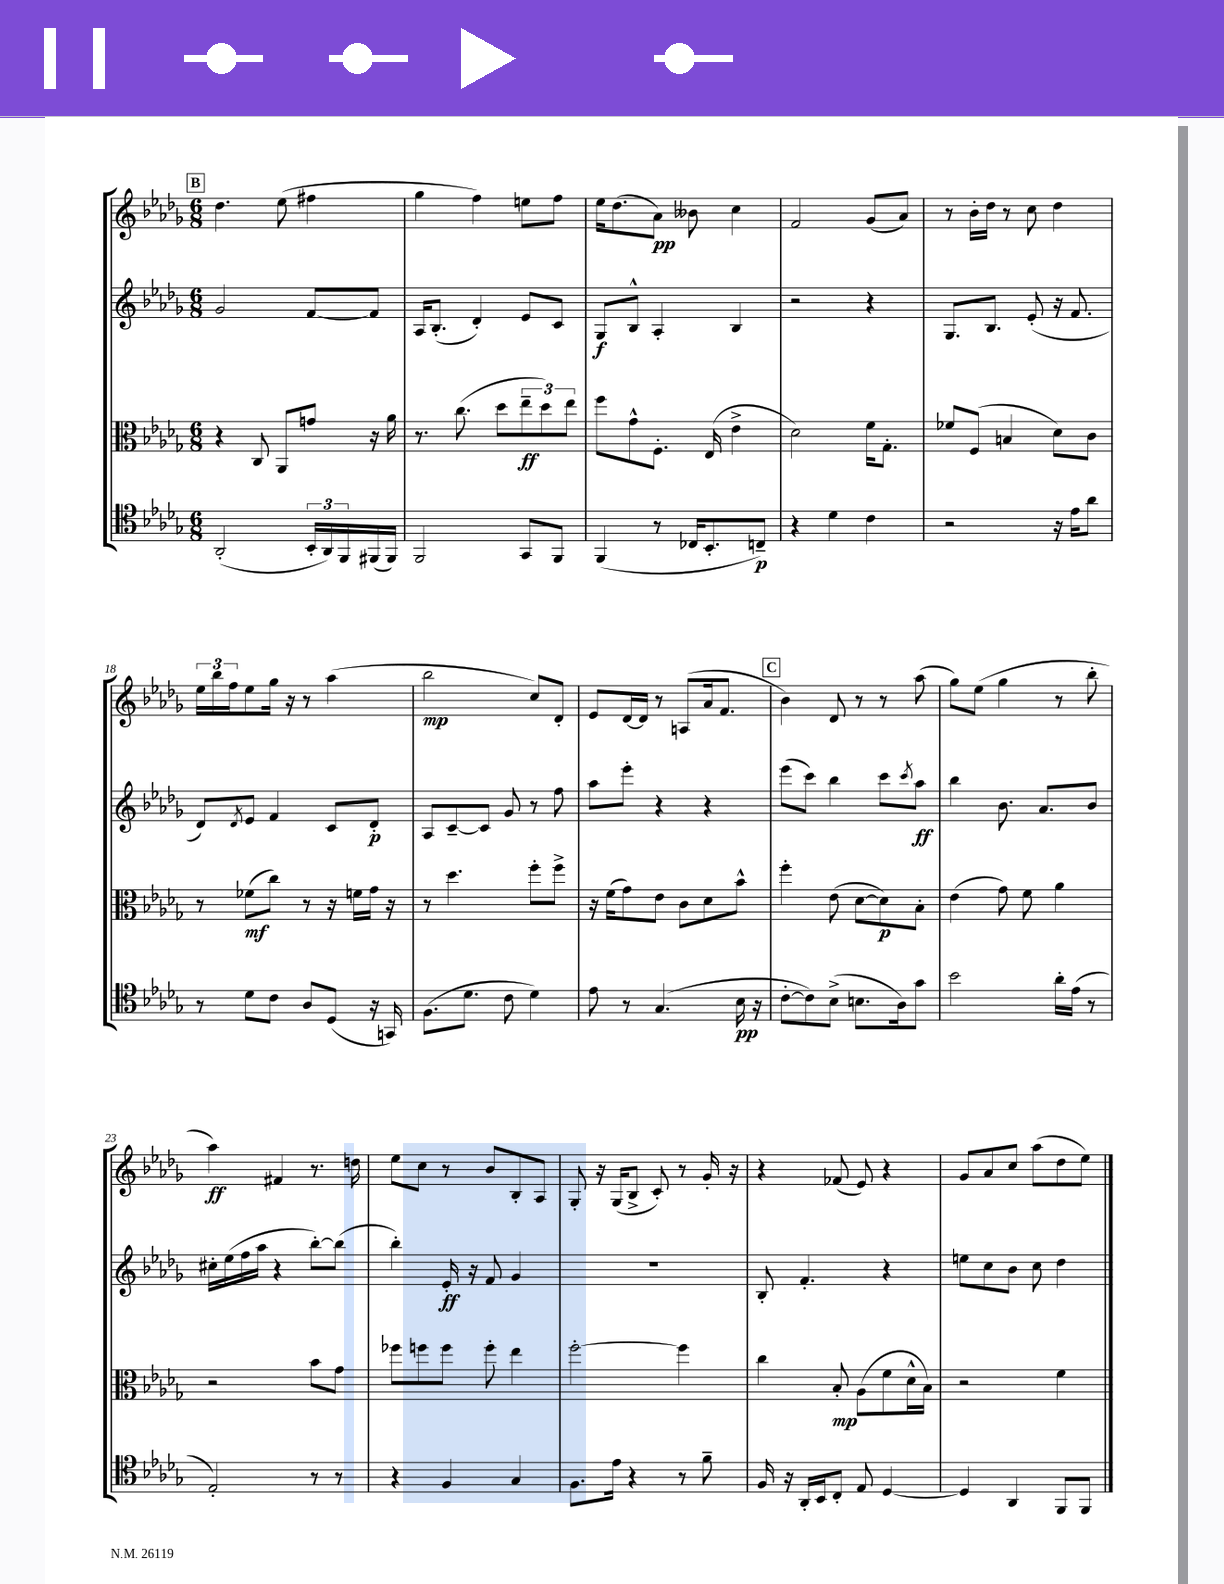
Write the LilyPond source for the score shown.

<<
\new StaffGroup <<
\new Staff = "s0" {
    \clef treble \key des \major \numericTimeSignature \time 6/8
    \mark \markup { \box "B" } des''4. ees''8( fis''4 |
    ges''4 f''4) e''8 f''8 |
    ees''16 des''8.( aes'8\pp) beses'8 c''4 |
    f'2 ges'8( aes'8) |
    r8 bes'16-. des''16 r8 c''8 des''4 |
    \tuplet 3/2 { ees''16 bes''16 f''16 } ees''8 ges''16 r16 r8 aes''4( |
    bes''2\mp c''8) des'8-. |
    ees'8 des'16~ des'16 r8 a8( aes'16 f'8. |
    \mark \markup { \box "C" } bes'4) des'8 r8 r8 aes''8( |
    ges''8) ees''8( ges''4 r8 bes''8-. |
    aes''4\ff) fis'4 r8. d''16 |
    ees''8 c''8 r8 bes'8 bes8-. aes8 |
    ges8-. r16 ges16( bes8-> c'8-.) r8 ges'16-. r16 |
    r4 fes'8( ees'8) r4 |
    ges'8 aes'8 c''8 aes''8( des''8 ees''8) \bar "|." |
}
\new Staff = "s1" {
    \clef treble \key des \major \numericTimeSignature \time 6/8
    \mark \markup { \box "B" } ges'2 f'8~ f'8 |
    aes16 bes8.-.( des'4-.) ees'8 c'8 |
    ges8\f bes8-^ aes4-. bes4 |
    r2 r4 |
    ges8. bes8. ees'8-.( r16 f'8. |
    des'8) \acciaccatura { des'8 } ees'8 f'4 c'8 des'8-.\p |
    aes8 c'8~-- c'8 ges'8 r8 f''8 |
    aes''8 ees'''8-. r4 r4 |
    \mark \markup { \box "C" } ees'''8( c'''8) bes''4 c'''8 \acciaccatura { c'''8 } aes''8\ff |
    bes''4 bes'8. aes'8. bes'8 |
    cis''16-. ees''16( f''16 aes''16 r4 bes''8~-.) bes''8( |
    bes''4-.) ees'16-.\ff r16 f'8 ges'4 |
    R2. |
    bes8-. f'4.-. r4 |
    e''8 c''8 bes'8 c''8 des''4 \bar "|." |
}
\new Staff = "s2" {
    \clef alto \key des \major \numericTimeSignature \time 6/8
    \mark \markup { \box "B" } r4 c8 aes,8 g'8 r16 aes'16 |
    r8. c''8.( des''8 \tuplet 3/2 { ees''8--\ff des''8) ees''8 } |
    f''8 ges'8-^ f8.-. ees16( ees'4-> |
    des'2) f'16 ges8.-. |
    fes'8 f8( b4 des'8) c'8 |
    r8 fes'8\mf( c''8) r8 r16 f'16 ges'16 r16 |
    r8 des''4. f''8-. f''8-> |
    r16 f'16( ges'8) ees'8 c'8 des'8 bes'8-^ |
    \mark \markup { \box "C" } f''4-. ees'8( des'8~ des'8\p) bes8-. |
    ees'4( ges'8) f'8 aes'4 |
    r2 bes'8 ges'8 |
    fes''8 f''8 f''8 f''8-. ees''4 |
    f''2~-. f''4 |
    c''4 bes8-.\mp aes8( f'8 des'16-^ bes16) |
    r2 f'4 \bar "|." |
}
\new Staff = "s3" {
    \clef tenor \key des \major \numericTimeSignature \time 6/8
    \mark \markup { \box "B" } aes,2-.( \tuplet 3/2 { bes,16-. aes,16) f,16 } fis,16( fis,16) |
    f,2 ges,8 f,8 |
    f,4( r8 ces16 bes,8.-. c8--\p) |
    r4 des'4 c'4 |
    r2 r16 ees'16 aes'8 |
    r8 des'8 c'8 aes8 des8( r16 g,16) |
    f8.( des'8. c'8 des'4) |
    ees'8 r8 ges4.( bes16\pp r16 |
    \mark \markup { \box "C" } c'8~-. c'8) bes8->( b8. aes16) ges'8 |
    bes'2 aes'16-. ees'16( r8 |
    ees2-.) r8 r8 |
    r4 f4 ges4 |
    f8. ees'16 r4 r8 f'8-- |
    f16 r16 aes,16-. bes,16 c8-. ees8 des4~ |
    des4 aes,4 f,8 f,8 \bar "|." |
}
>>
>>
\layout { \context { \Score currentBarNumber = #13 } }
